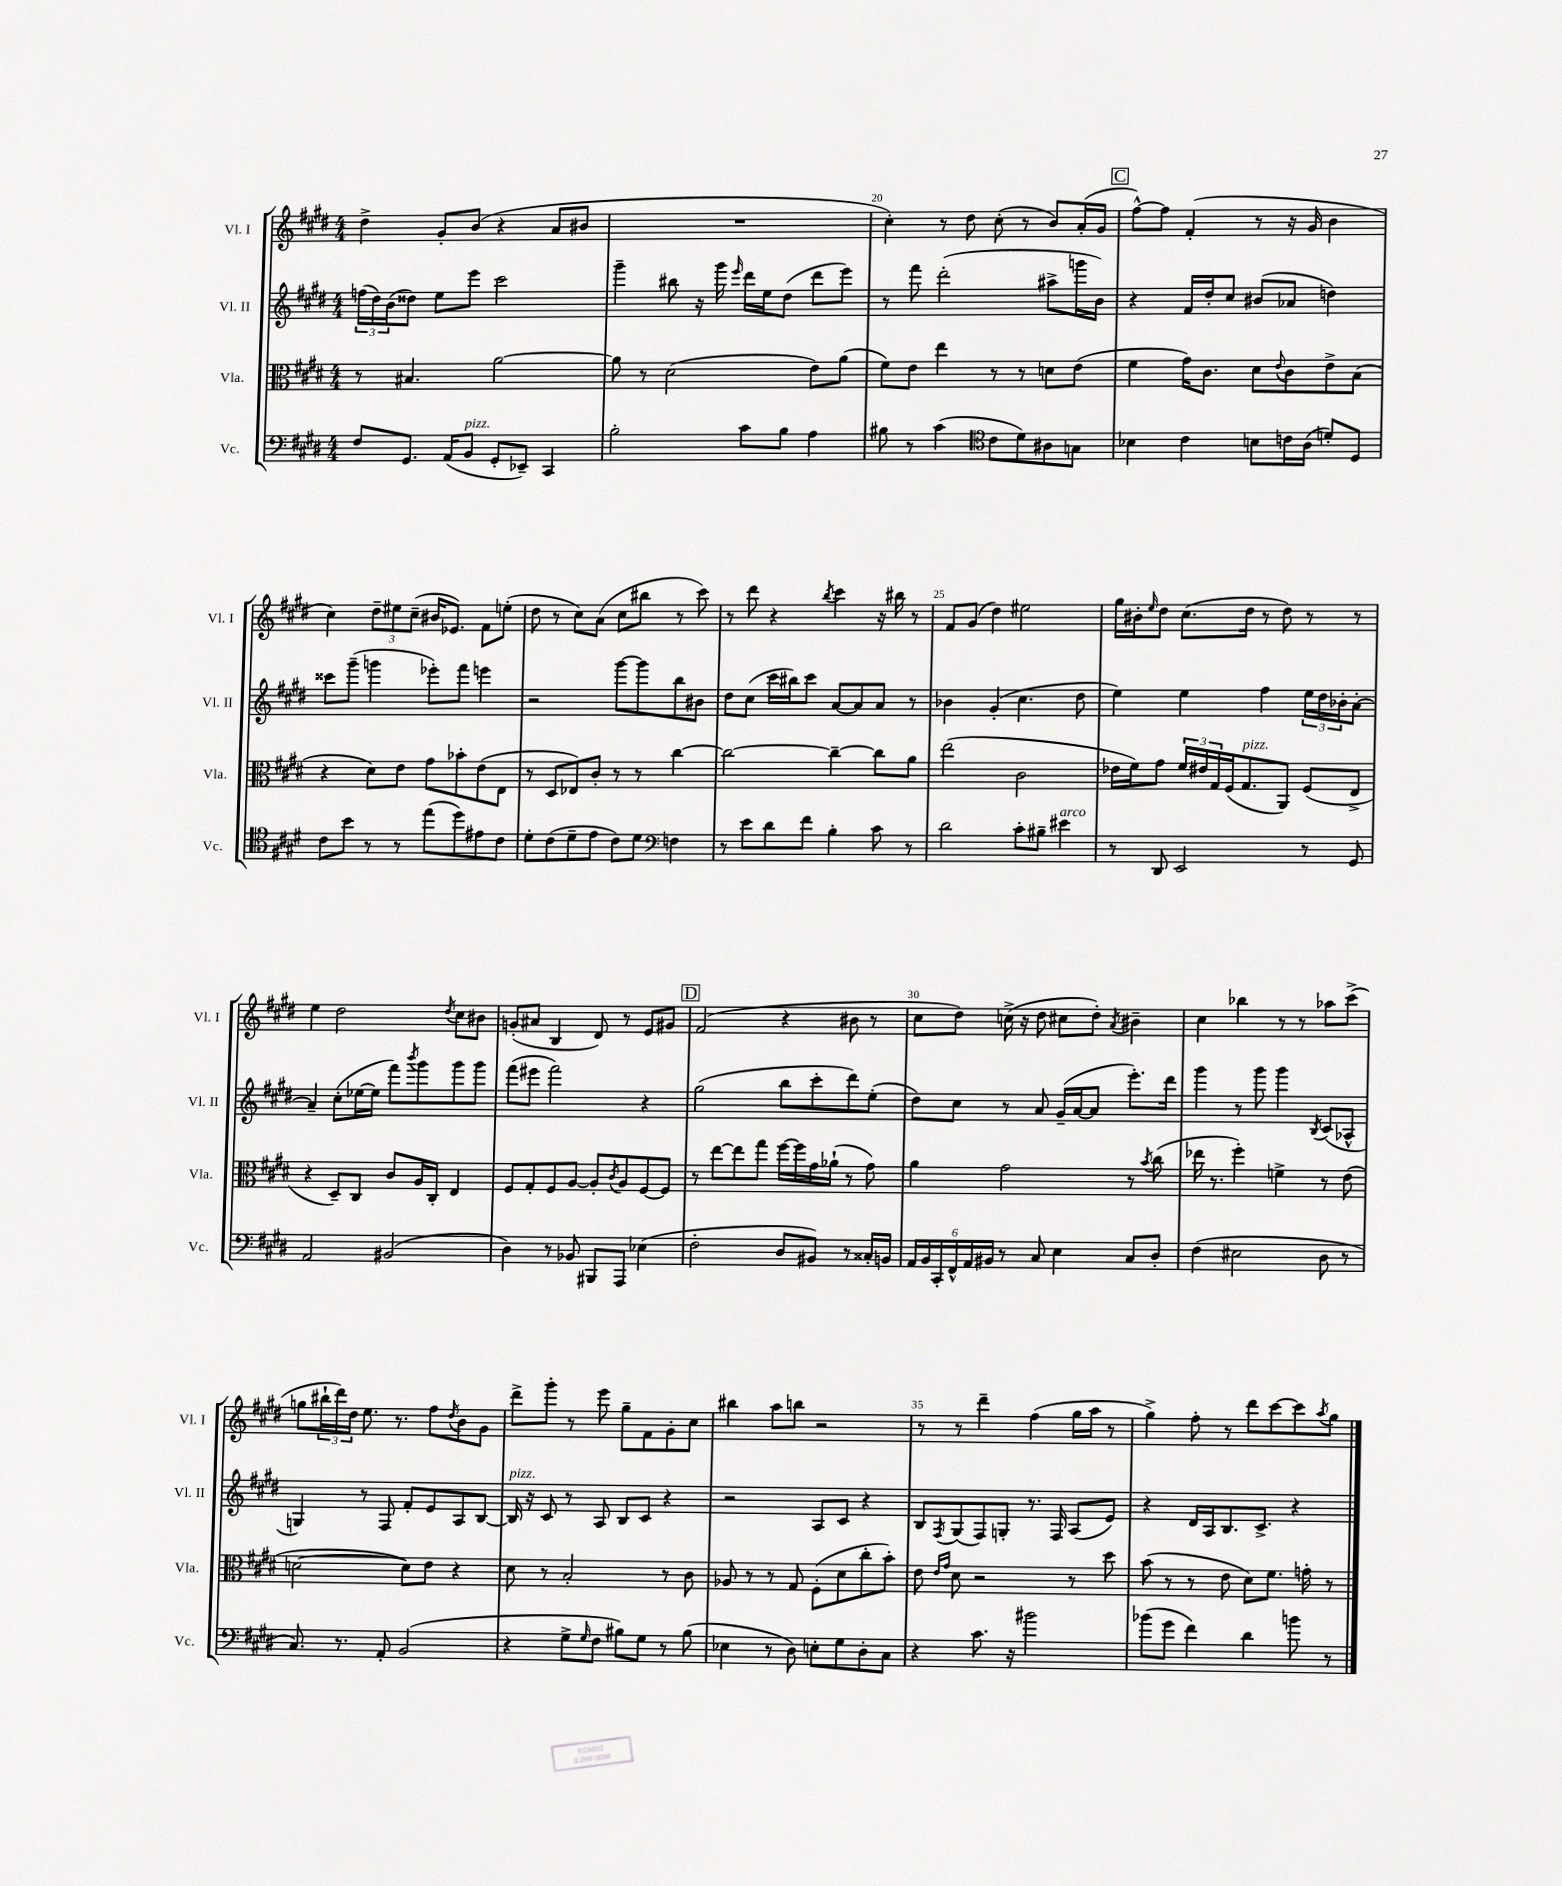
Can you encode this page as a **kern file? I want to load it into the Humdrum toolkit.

**kern	**kern	**kern	**kern
*part4	*part3	*part2	*part1
*staff4	*staff3	*staff2	*staff1
*I"Vc.	*I"Vla.	*I"Vl. II	*I"Vl. I
*I'Vc.	*I'Vla.	*I'Vl. II	*I'Vl. I
*clefF4	*clefC3	*clefG2	*clefG2
*k[f#c#g#d#]	*k[f#c#g#d#]	*k[f#c#g#d#]	*k[f#c#g#d#]
*M4/4	*M4/4	*M4/4	*M4/4
=18	=18	=18	=18
8F#/L	8r	(24ffn\LL	4dd#^\
.	.	24dd#\)	.
.	.	(24b\J	.
8.GG#/J	4.B#X/	8dd##X\J)	.
.	.	8ee\L	8g#'/L
(16AA/KL	.	.	.
!LO:TX:a:i:t=pizz.	!	!	!
8BB/J	.	8eee\J	(8b/J
8GG#'/L	[2a\	2ccc#\	4r
8EE-X~/J)	.	.	.
4CC#/	.	.	8a/L
.	.	.	8b#X/J
=19	=19	=19	=19
2B'\	8a\]	4ggg#~\	1r
.	8r	.	.
.	(2d#\	8bb#X\	.
.	.	16r	.
.	.	16ggg#\	.
.	.	16qqeee/	.
8c#\L	.	16ddd#\LL	.
.	.	16ee\J	.
8B\J	.	(8dd#\J	.
4A\	8e\L)	8ddd#\L	.
.	(8a\J	8eee\J)	.
=20	=20	=20	=20
8B#X\	8f#\L)	8r	4cc#'\)
8r	8e\J	8fff#\	.
(4c#\	4ee\	(2ddd#'\	8r
.	.	.	8dd#\
*clefC4	*	*	*
8c#\L	8r	.	(8cc#'\
8d#\)	8r	.	8r
8A#X\	8dn\L	8aa#X^\L	8b/L)
8Gn\J	(8e\J	16gggn\L	(16a'/L
.	.	16b\JJ)	16g#/JJ
!!LO:REH:place=s1:t=C
=21	=21	=21	=21
4B-X\	4f#\	4r	[8ff#^^\L)
.	.	.	8ff#\J]
4c#\	16g#\KL)	16f#/LL	(4f#'/
.	8.c#\J	16dd#'/J	.
.	.	8cc#/J	.
8Bn\L	8d#\L	(8b#X/L	8r
.	8qqe/	.	.
16cn\L	8c#\	8a-X/J	16r
(16A\JJ	.	.	16g#/
8dn'/L)	8e^\	4ddn\)	4b\
8D#/J	(8B\J	.	.
!!LO:LB:g=z
=22	=22	=22	=22
8c#\L	4r	8ccc##X\L	4cc#\)
8b\J	.	(8ggg#~\J	.
8r	8d#\L)	4gggn\	12dd#~\L
.	.	.	12ee#X\
8r	8e\J	.	.
.	.	.	(12cc#~\J
(8ee\L	8g#\L	8eee-X'\L)	16b#X/KL
.	.	.	8.e-X/J)
8dd#\)	8b-X'\	8fff#\J	.
8e#X\	(8e\	4eeen\	8f#\L
8c#\J	8E\J	.	(8een'\J
=23	=23	=23	=23
8d#'\L	8r	2r	8dd#\
(8c#\	8D#/L	.	8r
8d#~\	8E-X/)	.	8cc#\L)
8e\J	8c#'/J	.	(8a\J
8c#\L)	8r	[8ggg#\L	8cc#\L
8d#\J	8r	8ggg#\]	8bb#X\J
*clefF4	*	*	*
4Fn\	[4cc#\	8bb\	8r
.	.	8b#X\J	8ccc#\)
=24	=24	=24	=24
8r	2cc#\_	8dd#\L	8r
8e\L	.	(8cc#\J	8ddd#\
8d#\	.	16ccc#\LL	4r
.	.	16bb#X\J)	.
8f#\J	.	8ccc#\J	.
.	.	.	8qbb/
4B'\	4cc#~\_	[8a/L	4ccc#\
.	.	8a/]	.
8c#\	8cc#\L]	8a/J	16r
.	.	.	16bb#X\
8r	8a\J	8r	8r
=25	=25	=25	=25
2d#\	(2ee\	4b-X\	8f#/L
.	.	.	(8g#/J
.	.	(4g#'/	4dd#\)
8c#'\L	2c#\	4.cc#\	2ee#X\
8B#X~\J	.	.	.
!LO:TX:a:i:t=arco	!	!	!
4e#X\	.	.	.
.	.	8dd#\	.
=26	=26	=26	=26
8r	16e-X\LL	4ee\)	16gg#\LL
.	16f#\J)	.	16b#X'\J
.	.	.	16qqee/
8DD#/	8g#\J	.	8dd#\J
2EE/	24f#/LL	4ee\	(8.cc#\L
.	24e#X/	.	.
.	24G#/	.	.
.	(16F#/J	.	.
!	!LO:TX:a:i:t=pizz.	!	!
.	8.G#/	.	16dd#\Jk
.	.	4ff#\	8r
.	8AA/J)	.	8dd#\)
8r	(8F#/L	24ee\LL	8r
.	.	24dd#\	.
.	.	24b-X'\J	.
8GG#/	8E^/J	[8a'\J	8r
!!LO:LB:g=z
=27	=27	=27	=27
2AA/	4r	4a~/]	4ee\
.	8D#~/L)	(8cc#'\L	2dd#\
.	8C#/J	[16ee-X\L	.
.	.	16ee-\JJ]	.
(2BB#X/	8c#/L	8fff#\L)	.
.	.	8qbbb/	.
.	16A/L	8ggg#\	.
.	16C#'/JJ	.	.
.	.	.	8qdd#/
.	4E/	8ggg#\	8cc#\L
.	.	8ggg#\J	8b#X\J
=28	=28	=28	=28
4D#\)	8F#/L	(8fff#\L	(8gn'/L
.	8G#'/	8eee#X\J	8a#X/J
8r	8F#/	2fff#\)	4B/
8BB-X/	[8A/J	.	.
8BBB#X/L	8A'/L]	.	8d#/)
.	8qc#/	.	.
8AAA/J	8A/	.	8r
(4E-X\	[8F#/	4r	8e/L
.	8F#/J]	.	8g#X/J
!!LO:REH:place=s1:t=D
=29	=29	=29	=29
2F#'\	8r	(2gg#\	(2f#/
.	[8ee\L	.	.
.	8ee\]	.	.
.	8gg#\J	.	.
8D#/L	[16ff#\LL	8bb\L	4r
.	16ff#\]	.	.
8BB#X/J)	16g#\	8ccc#'\	.
.	(16a-X`\JJ	.	.
8r	8r	8ddd#\)	8b#X\
16C##X'/LL	8g#\)	(8ee'\J	8r
16BBn/JJ	.	.	.
=30	=30	=30	=30
24AA/LL	4a\	8dd#\L)	8cc#\L
24BB/	.	.	.
24CC#'/	.	.	.
24FF#^^/	.	8cc#\J	8dd#\J)
24AA/	.	.	.
24BB#X/JJ	.	.	.
8r	2g#\	8r	(16ccn^\
.	.	.	16r
8C#/	.	8a/	8dd#\
4E\	.	(16g#~/LL	8cc#X\L
.	.	[16a/J	.
.	.	8a/J]	8dd#'\J)
.	.	.	8qa/
8C#/L	8r	8.eee'\L)	4b#X~\
.	8qb/	.	.
8D#'/J	(8cc#\	.	.
.	.	16ddd#\Jk	.
=31	=31	=31	=31
(4F#\	16ee-X\	4ggg#\	4cc#\
.	8.r	.	.
2E#X\	4ff#'\)	8r	4bb-X\
.	.	8ggg#\	.
.	4fn^\	4ggg#\	8r
.	.	.	8r
.	.	8qB/	.
8D#\	8r	(8c#/L	8aa-X\L
8r	(8e\	8A-X^^/J	(8ccc#^\J
!!LO:LB:g=z
=32	=32	=32	=32
8.C#/)	[2dn\	4Gn/)	8ggn\L
.	.	.	24bb#X`\L
.	.	.	24ddd#\)
8.r	.	.	.
.	.	.	24dd#\JJ
.	.	8r	8.ee\
8AA'/	.	8F#/	.
.	.	.	8.r
(2BB/	8d\L])	8f#'/L	.
.	8e\J	8e/	8ff#\L
.	.	.	8qdd#/
.	4r	8A/	8b\
.	.	[8B/J	8g#\J
=33	=33	=33	=33
!	!	!LO:TX:a:i:t=pizz.	!
4r	8d#\	16B/]	8ddd#^\L
.	.	16r	.
.	8r	8c#/	8ggg#'\J
8G#^\L	2B'/	8r	8r
16qqG#/	.	.	.
8F#\J	.	8A/	8eee\
8B#X\L)	.	8B/L	8gg#~\L
8G#\J	.	8c#/J	8f#\
8r	8r	4r	8g#'\
(8B#\	8c#\	.	8cc#\J
=34	=34	=34	=34
4E-X\	8A-X/	2r	4bb#X\
.	8r	.	.
8r	8r	.	8aa\L
8D#\)	8G#/	.	8bbn\J
8En'\L	(8F#'\L	8A/L	2r
8G#\	8d#\	8c#/J	.
8D#'\	8cc#'\	4r	.
8C#\J	8b'\J)	.	.
=35	=35	=35	=35
4r	8e\	8B/L	8r
.	16qqe/LL	.	.
.	16qqg#/JJ	8qF#/	.
.	8d#\	(8G#/	8r
8.c#\	2r	8F#/)	4ddd#~\
.	.	8Gn'/J	.
16r	.	.	.
2b#X\	.	8.r	(4ff#\
.	.	16F#/	.
.	8r	(8A/L	16gg#\LL
.	.	.	16aa\JJ
.	8dd#\	8e/J)	8r
=36	=36	=36	=36
(8b-X\L	(8b\	4r	4gg#^\)
8g#\J	8r	.	.
4f#\)	8r	16d#/LL	8ff#'\
.	.	16A/J	.
.	8e\	8.B/	8r
4d#\	8d#\L)	.	8ddd#\L
.	.	8.c#^/J	.
.	8.f#\J	.	[8ccc#\
8bn\	.	4r	8ccc#\]
.	16gn'\	.	.
.	.	.	8qaa/
8r	8r	.	8gg#\J
==	==	==	==
*-	*-	*-	*-
